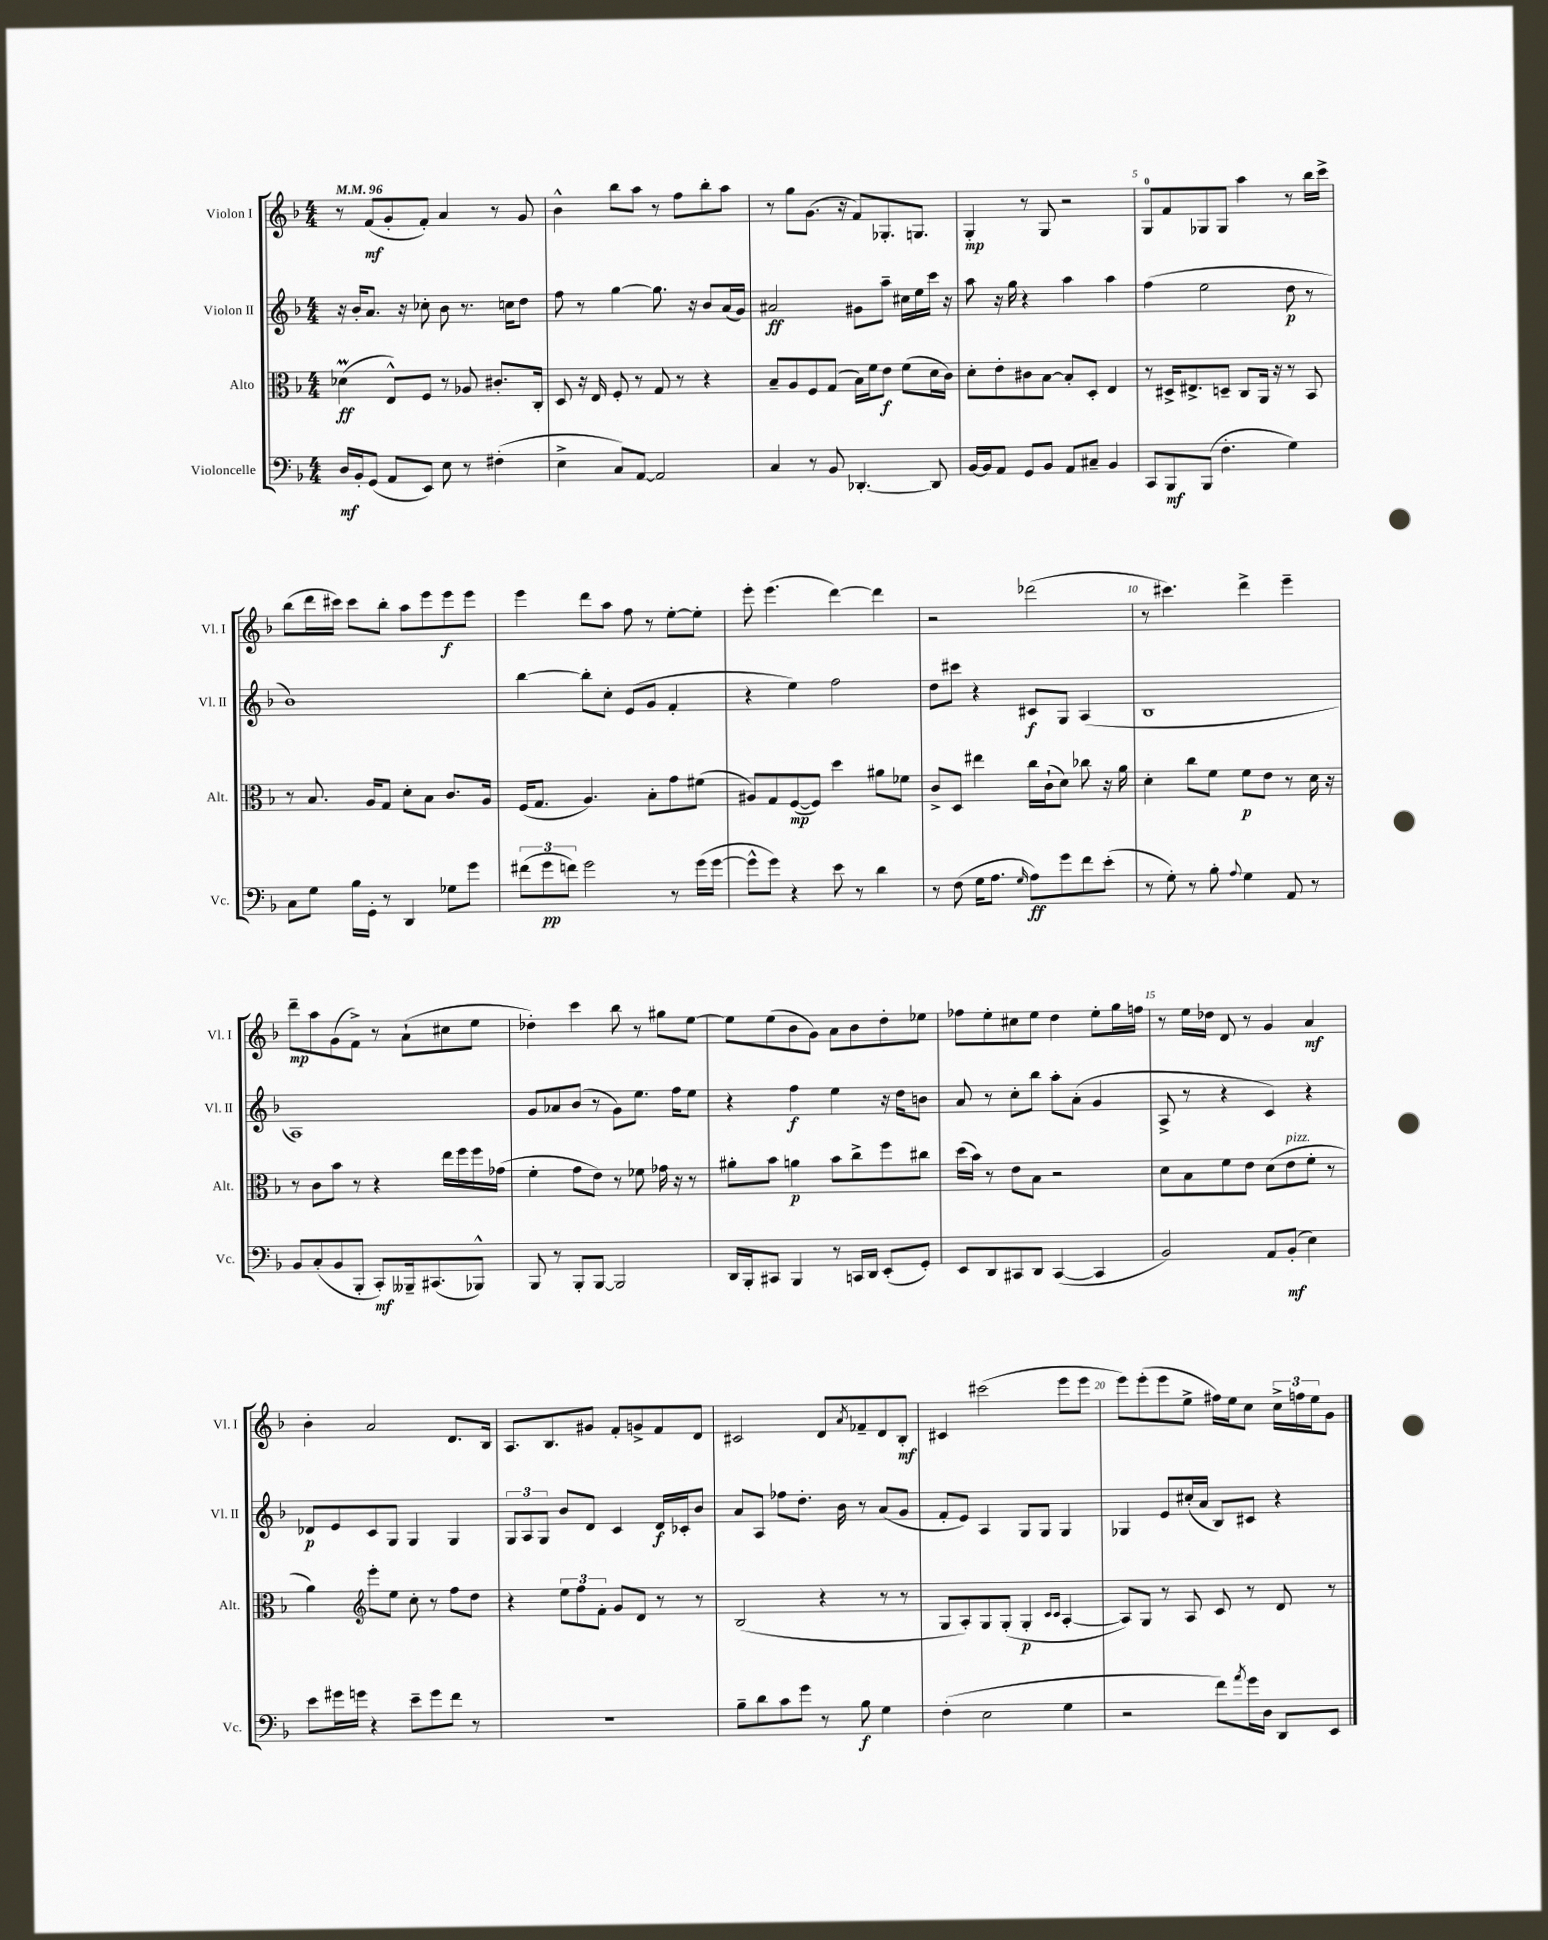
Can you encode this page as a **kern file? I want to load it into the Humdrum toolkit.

**kern	**kern	**kern	**kern
*staff4	*staff3	*staff2	*staff1
*clefF4	*clefC3	*clefG2	*clefG2
*k[b-]	*k[b-]	*k[b-]	*k[b-]
*M4/4	*M4/4	*M4/4	*M4/4
*MM96	*MM96	*MM96	*MM96
16D/LL	(4d-\	16r	8r
16BB-'/J	.	16b-'/LK	.
(8GG/J	.	8.a/J	(8f/L
8AA/L	8E^^/L)	.	8g'/
.	.	16r	.
8EE/J)	8F/J	8cc-'\	8f'/J)
8E\	8r	8b-\	4a/
8r	8A-/	8.r	.
(4F#'\	8.c#'/L	.	8r
.	.	16cc\LK	.
.	.	8dd\J	8g/
.	16C'/Jk	.	.
=	=	=	=
4E^\	8D/	8ff\	4b-^^\
.	16r	8r	.
.	16E/	.	.
8C/L)	8F'/	[4gg\	8bb-\L
[8AA/J	8r	.	8aa\J
2AA/]	8G/	8.gg\]	8r
.	8r	.	8ff\L
.	.	16r	.
.	4r	8b-/L	8bb-'\
.	.	(16a/L	8aa\J
.	.	16g/JJ)	.
=	=	=	=
4C/	8B-~/L	2a#/	8r
.	8A/	.	8gg\L
8r	8F/	.	(8.g\J
8BB-/	(8G/J	.	.
.	.	.	16r
[4.DD-'/	16B-\LL)	8g#\L	8f/L)
.	16f\J	.	.
.	8e\J	8aa~\J	8.G-'/
.	(8f\L	16cc#\LL	.
.	.	16ee\	8.G/J
8DD-/]	16d\L	16ccc\JJ	.
.	16c\JJ)	16r	.
=	=	=	=
[16BB-/LL	8d'\L	8aa\	4G'/
16BB-/]J	.	.	.
8AA/J	8e'\	16r	.
.	.	16gg\	.
8GG/L	8c#\	4r	8r
8BB-/J	[8B-\J	.	8G/
8AA/L	8B-'/]L	4aa\	2r
8C#~/J	8D'/J	.	.
4BB-/	4E/	4aa\	.
=	=	=	=
8CC/L	8r	(4ff\	8G/L
8BBB-/	16D#^/LK	.	8f/
.	8.E#^/	.	.
(8BBB-/J	.	2ee\	8G-/
4.F'\	8D~/J	.	8G-/J
.	8C/L	.	4aa\
.	16AA/Jk	.	.
.	16r	.	.
4G\)	8r	8dd\	8r
.	8BB-/	8r	16bb-\LL
.	.	.	16ccc^\JJ
=	=	=	=
8C\L	8r	1b-)	(8bb-\L
8G\J	8.B-/	.	16ddd\L
.	.	.	16ccc#\JJ)
16B-\LL	.	.	8ccc#\L
16GG'\JJ	16A/LK	.	.
8r	8G/J	.	8bb-'\J
4DD/	8d'\L	.	8aa\L
.	8B-\J	.	8eee\
8G-\L	8.c/L	.	8eee\
8g\J	.	.	8eee\J
.	16A/Jk	.	.
=	=	=	=
(12f#\L	(16F/LK	[4bb-\	4eee\
.	8.G/J	.	.
12g\	.	.	.
12f\J)	.	.	.
2g\	4.A/)	8bb-'\]L	8ddd\L
.	.	8cc'\J	8aa\J
.	.	(8e/L	8ff\
.	8B-'\L	8g/J	8r
8r	8g\	4f'/	[8ee'\L
(16g\LL	(8f#\J	.	8ee'\]J
[16g\JJ	.	.	.
=	=	=	=
8g^^\]L	8A#/L)	4r	8eee'\
8g\J)	8G/	.	(4.eee\
4r	([8F/	4ee\)	.
.	8F/]J)	.	.
8e\	4dd\	2ff\	[4ddd\)
8r	.	.	.
4d\	8a#\L	.	4ddd\]
.	8f-\J	.	.
=	=	=	=
8r	8c^/L	8dd\L	2r
(8F\	8D/J	8ccc#\J	.
16G\LK	4ee#\	4r	.
8.A\J	.	.	.
16qqG/	.	.	.
8A\L)	16cc\LL	8c#/L	(2ddd-\
.	(16c`\J	.	.
8g\	8d\J)	8G/J	.
8f\	8cc-\	(4A/	.
(8e'\J	16r	.	.
.	16a\	.	.
=	=	=	=
8r	4d'\	1B-	8r
8G'\)	.	.	4.ccc#\)
8r	8cc\L	.	.
8B-'\	8f\J	.	.
8qqA/	.	.	.
4G\	8f\L	.	4ddd^\
.	8e\J	.	.
8AA/	8r	.	4eee~\
8r	16d\	.	.
.	16r	.	.
=	=	=	=
8BB-/L	8r	1A)	8ddd~\L
(8C'/	8c\L	.	8aa\
8BB-/	8b-\J	.	(8g\
8BBB-'/J	8r	.	8f^\J)
8CC'/L)	4r	.	8r
16BBB--~/k	.	.	(8a`\L
(8.CC#/	.	.	.
.	16ee\LL	.	8cc#\
.	16ff\	.	.
8BBB-^^/J)	16ff\	.	8ee\J
.	(16g-\JJ	.	.
=	=	=	=
8BBB-/	4f'\	8g/L	4dd-'\)
8r	.	8a-/	.
8BBB-'/L	8g\L	(8b-/J	4ccc\
[8BBB-/J	8e\J)	8r	.
2BBB-/]	8r	8g\L)	8bb-\
.	8f-\	8.ee\J	8r
.	16g-\	.	8gg#\L
.	16r	16ff\LK	.
.	8r	8ee\J	[8ee\J
=	=	=	=
16DD/LL	8a#'\L	4r	8ee\]L
16BBB-'/J	.	.	.
8CC#/J	8b-\J	.	(8ee\
4BBB-/	4a\	4ff\	8b-\
.	.	.	8g\J)
8r	8b-\L	4ee\	8a\L
16CC/LL	8cc^\	.	8b-\
16DD/JJ	.	.	.
(8EE'/L	8ff\	16r	8dd'\
.	.	16dd\LK	.
8GG'/J)	8cc#\J	8b\J	8ee-\J
=	=	=	=
8EE/L	(16dd\LL	8a/	8ff-\L
.	16b-\JJ)	.	.
8DD/	8r	8r	8ee'\
8CC#/	8e\L	8cc'\L	8cc#\
8DD/J	8B-\J	8bb-\J	8ee\J
([4CC#/	2r	8aa'\L	4dd\
.	.	(8a'\J	.
4CC#/]	.	4g/	8ee'\L
.	.	.	16gg\L
.	.	.	16ff\JJ
=	=	=	=
2BB-/)	8d\L	8A^/	8r
.	8B-\	8r	16ee\LL
.	.	.	16dd-\JJ
.	8f\	4r	8d/
.	8e\J	.	8r
8AA/L	(8d\L	4c/)	4g/
(8BB-'/J	8e\	.	.
4E\)	8f'\J	4r	4a/
.	8r	.	.
=	=	=	=
8e\L	4a\)	8d-/L	4b-'\
16g#\L	.	8e/	.
16g\JJ	.	.	.
*	*clefG2	*	*
4r	8eee'\L	8c/	2a/
.	8ee\J	8G/J	.
8e~\L	8cc'\	4G/	.
8g\	8r	.	.
8f\J	8ff\L	4G/	8.d/L
8r	8dd\J	.	.
.	.	.	16B-/Jk
=	=	=	=
1r	4r	12G/L	8.A/L
.	.	12A/	.
.	.	12G/J	.
.	.	.	8.B-/
.	12ee\L	8b-/L	.
.	12ff\	.	.
.	.	8d/J	8g#/J
.	12f'\J	.	.
.	8g/L	4c/	8f'/L
.	8d/J	.	8g^/
.	8r	16d/LL	8f/
.	.	16c-'/J	.
.	8r	8b-/J	8d/J
=	=	=	=
8B-~\L	(2B-/	8a/L	2c#/
8d\	.	8A/J	.
8c\	.	8ff-\L	.
8g\J	.	8.dd'\J	.
8r	4r	.	8d/L
.	.	16b-\	.
.	.	.	8qa/
8B-\	.	8r	8f-~/
4G\	8r	(8a/L	8d/
.	8r	8g/J	8B-'/J
=	=	=	=
(4F'\	8G/L	8f'/L	4c#/
.	8A'/)	8e/J)	.
2E\	8G/	4A/	(2ccc#\
.	(8G'/J	.	.
.	4G'/	8G/L	.
.	.	8G/J	.
.	16qqc/LL	.	.
.	16qqc/JJ	.	.
4G\	[4A'/	4G/	8eee\L
.	.	.	8eee\J
=	=	=	=
2r	8A/]L)	4G-/	8eee\L)
.	8G/J	.	(8eee'\
.	8r	8e/L	8eee\
.	8A/	(16cc#'/L	8ee^\J
.	.	16a/JJ	.
8f\L)	8c/	8B-/L)	16ff#\LL)
.	.	.	16ee\J
8qa/	.	.	.
16g\L	8r	8c#/J	8cc\J
16D\JJ	.	.	.
8DD/L	8d/	4r	24cc^\LL
.	.	.	24ff\
.	.	.	24ee\J
8EE/J	8r	.	8g\J
==	==	==	==
*-	*-	*-	*-
